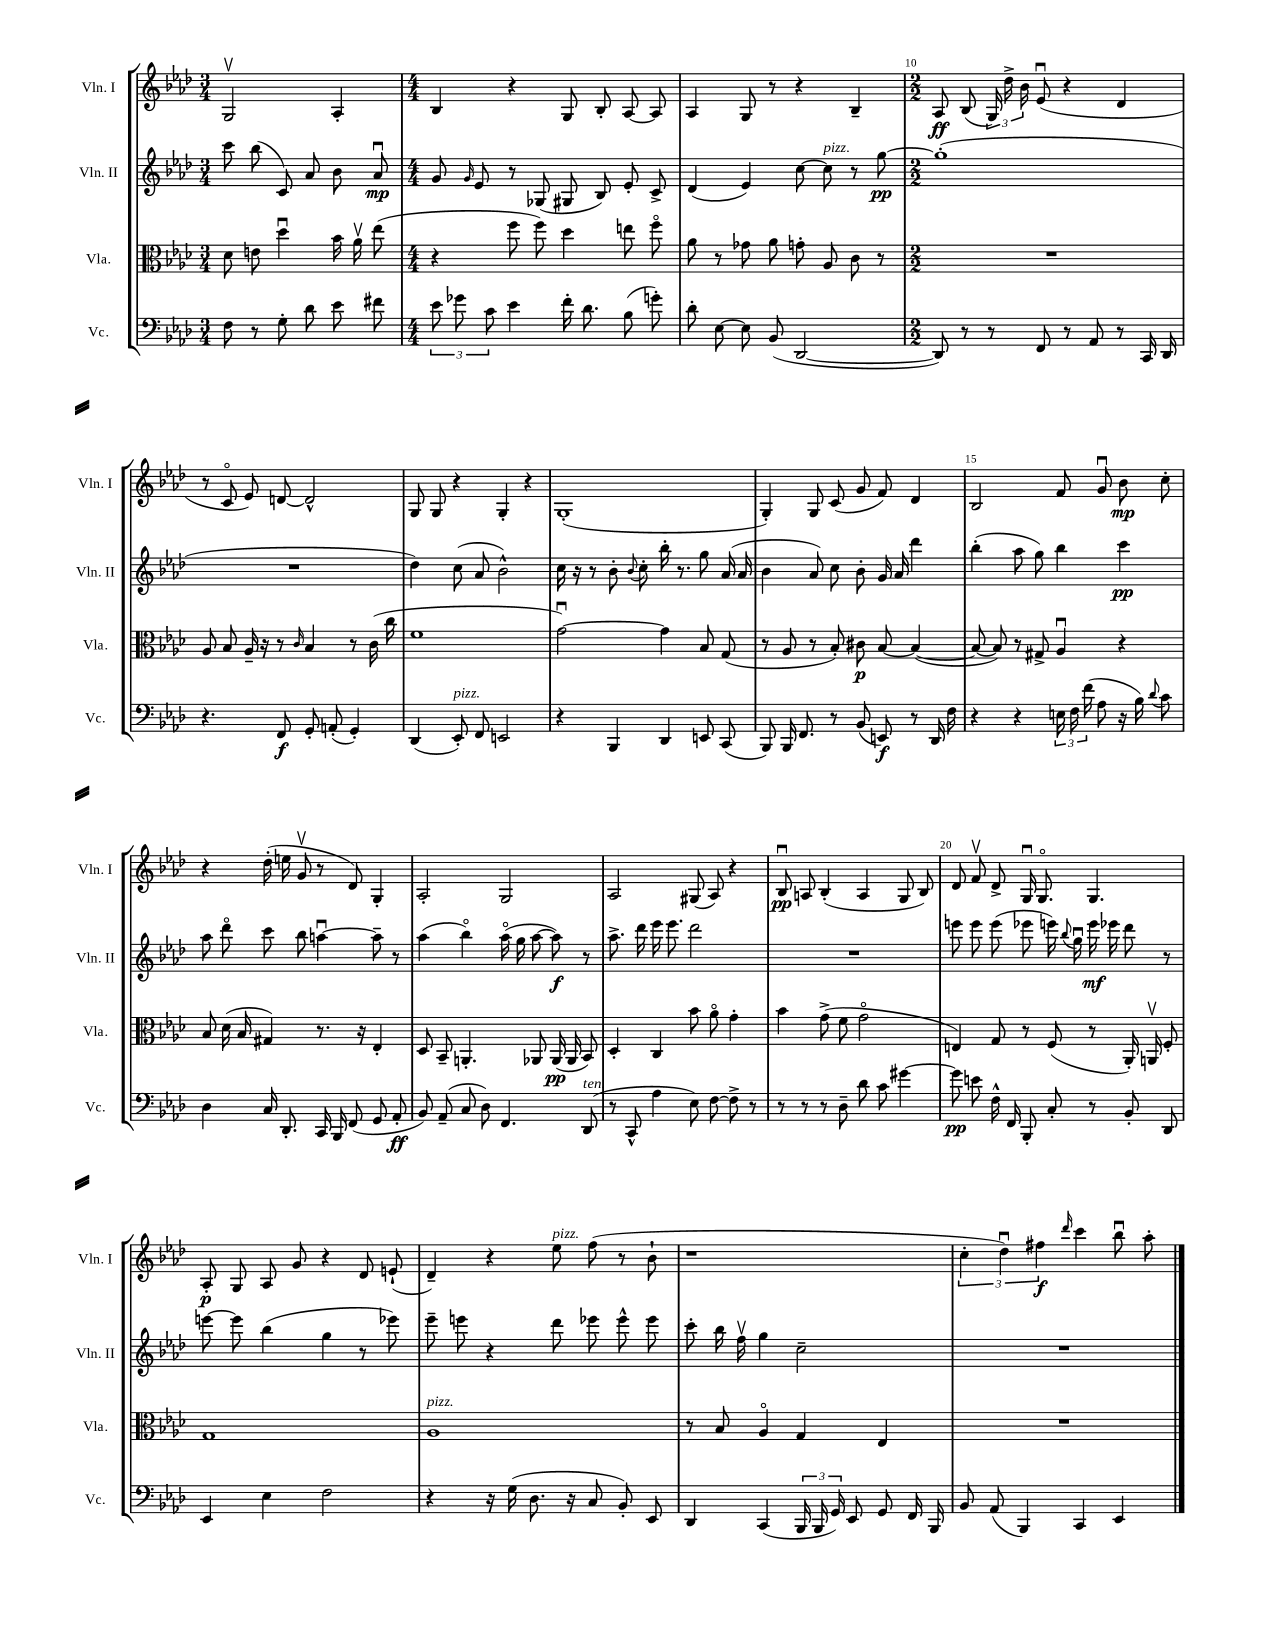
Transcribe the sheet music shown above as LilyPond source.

<<
\new StaffGroup <<
\new Staff = "s0" \with { instrumentName = "Vln. I" shortInstrumentName = "Vln. I" } {
    \clef treble \key aes \major \numericTimeSignature \time 3/4
    \autoBeamOff g2\upbow aes4-. |
    \numericTimeSignature \time 4/4 bes4 r4 g8 bes8-. aes8~ aes8 |
    aes4 g8 r8 r4 bes4-- |
    \numericTimeSignature \time 2/2 aes8\ff bes8( \tuplet 3/2 { g16) des''16-> bes'16 } ees'8\downbow( r4 des'4 |
    r8 c'8\flageolet ees'8) d'8~ d'2-^ |
    g8 g8 r4 g4-. r4 |
    g1-.( |
    g4-.) g8 c'8( g'8 f'8) des'4 |
    bes2 f'8 g'8\downbow bes'8\mp c''8-. |
    r4 des''16-.( e''16 g'8\upbow r8 des'8) g4-. |
    aes2-. g2 |
    aes2 gis8( aes8) r4 |
    bes8\downbow\pp a8 bes4-.( a4 g8 bes8) |
    des'8 f'8\upbow des'8-> g16\downbow g8.\flageolet g4. |
    aes8-.\p g8 aes8 g'8 r4 des'8 e'8-!( |
    des'4--) r4 ees''8^\markup { \italic "pizz." } f''8( r8 bes'8-! |
    r1 |
    \tuplet 3/2 { c''4-. des''4\downbow) fis''4\f } \grace { des'''16 } c'''4 bes''8\downbow aes''8-. \bar "|." |
}
\new Staff = "s1" \with { instrumentName = "Vln. II" shortInstrumentName = "Vln. II" } {
    \clef treble \key aes \major \numericTimeSignature \time 3/4
    \autoBeamOff c'''8 bes''8( c'8) aes'8 bes'8 aes'8\downbow\mp |
    \numericTimeSignature \time 4/4 g'8 \grace { g'16 } ees'8 r8 ges8( gis8 bes8) ees'8-. c'8-> |
    des'4( ees'4) c''8~ c''8^\markup { \italic "pizz." } r8 g''8~\pp |
    \numericTimeSignature \time 2/2 g''1-.( |
    R1 |
    des''4) c''8( aes'8 bes'2-^) |
    c''16 r16 r8 bes'8-. \appoggiatura { bes'8 } c''8-. bes''16-. r8. g''8 aes'16( aes'16 |
    bes'4 aes'8) c''8 bes'8-. g'16 aes'16 des'''4 |
    bes''4-.( aes''8 g''8) bes''4 c'''4\pp |
    aes''8 des'''8\flageolet c'''8 bes''8 a''4~\downbow a''8-- r8 |
    aes''4( bes''4\flageolet) aes''16\flageolet( g''16 aes''8~ aes''8\f) r8 |
    aes''8.-> des'''16 ees'''16 ees'''8. des'''2 |
    R1 |
    e'''8 e'''8 e'''8( ees'''8 e'''16) \appoggiatura { bes''8 } g''16\downbow e'''16\mf ees'''16 des'''8 r8 |
    e'''8~ e'''8 bes''4( g''4 r8 ees'''8) |
    ees'''8-- e'''8 r4 des'''8 ees'''8 ees'''8-^ ees'''8 |
    c'''8-. bes''16 f''16\upbow g''4 c''2-- |
    R1 \bar "|." |
}
\new Staff = "s2" \with { instrumentName = "Vla." shortInstrumentName = "Vla." } {
    \clef alto \key aes \major \numericTimeSignature \time 3/4
    \autoBeamOff des'8 e'8 des''4\downbow bes'16 aes'16\upbow ees''8( |
    \numericTimeSignature \time 4/4 r4 f''8 f''8) des''4 e''8 f''8\flageolet |
    aes'8 r8 ges'8 aes'8 g'8-. aes8 c'8 r8 |
    \numericTimeSignature \time 2/2 R1 |
    aes8 bes8 aes16-- r16 r8 \grace { c'16 } bes4 r8 c'16( c''16 |
    f'1 |
    g'2~\downbow) g'4 bes8 g8( |
    r8 aes8 r8 bes8-.) cis'8\p bes8~ bes4~( |
    bes8~ bes8) r8 gis8-> aes4\downbow r4 |
    bes8 des'16( bes16 gis4) r8. r16 ees4-. |
    des8 bes,8-- a,4.-. aes,8 aes,16\pp( aes,16 bes,8) |
    des4-. c4 bes'8 aes'8\flageolet g'4-. |
    bes'4 g'8->( f'8 g'2\flageolet |
    e4) g8 r8 f8( r8 aes,16-.) a,16\upbow f8-. |
    g1 |
    aes1^\markup { \italic "pizz." } |
    r8 bes8 aes4\flageolet g4 ees4 |
    R1 \bar "|." |
}
\new Staff = "s3" \with { instrumentName = "Vc." shortInstrumentName = "Vc." } {
    \clef bass \key aes \major \numericTimeSignature \time 3/4
    \autoBeamOff f8 r8 g8-. des'8 ees'8 fis'8 |
    \numericTimeSignature \time 4/4 \tuplet 3/2 { ees'8 ges'8 c'8 } ees'4 f'16-. des'8. bes8( g'8-.) |
    des'8-. ees8~ ees8 bes,8( des,2~ |
    \numericTimeSignature \time 2/2 des,8) r8 r8 f,8 r8 aes,8 r8 c,16 des,16 |
    r4. f,8\f g,8-. a,8-.( g,4-.) |
    des,4( ees,8-.^\markup { \italic "pizz." }) f,8 e,2 |
    r4 bes,,4 des,4 e,8 c,8( |
    bes,,8) bes,,16 f,8. r8 bes,8( e,8\f) r8 des,16 f16 |
    r4 r4 \tuplet 3/2 { e16 f16 f'16( } aes8 r16 bes16) \appoggiatura { des'8 } c'8 |
    des4 c16 des,8.-. c,16 bes,,16 f,8( g,8 aes,8-.\ff |
    bes,8) aes,8--( c8 des8) f,4. des,8^\markup { \italic "ten." }( |
    r8 c,8-^ aes4 ees8) f8~ f8-> r8 |
    r8 r8 r8 des8-- des'8 c'8 gis'4~ |
    gis'8\pp e'8 f16-^ f,16 bes,,8-. c8-. r8 bes,8-. des,8 |
    ees,4 ees4 f2 |
    r4 r16 g16( des8. r16 c8 bes,8-.) ees,8 |
    des,4 c,4( \tuplet 3/2 { bes,,16 bes,,16 g,16) } ees,8 g,8 f,16 bes,,16 |
    bes,8 aes,8( bes,,4) c,4 ees,4 \bar "|." |
}
>>
>>
\layout { \context { \Score currentBarNumber = #7 \override BarNumber.break-visibility = ##(#f #t #t) barNumberVisibility = #(every-nth-bar-number-visible 5) } }
